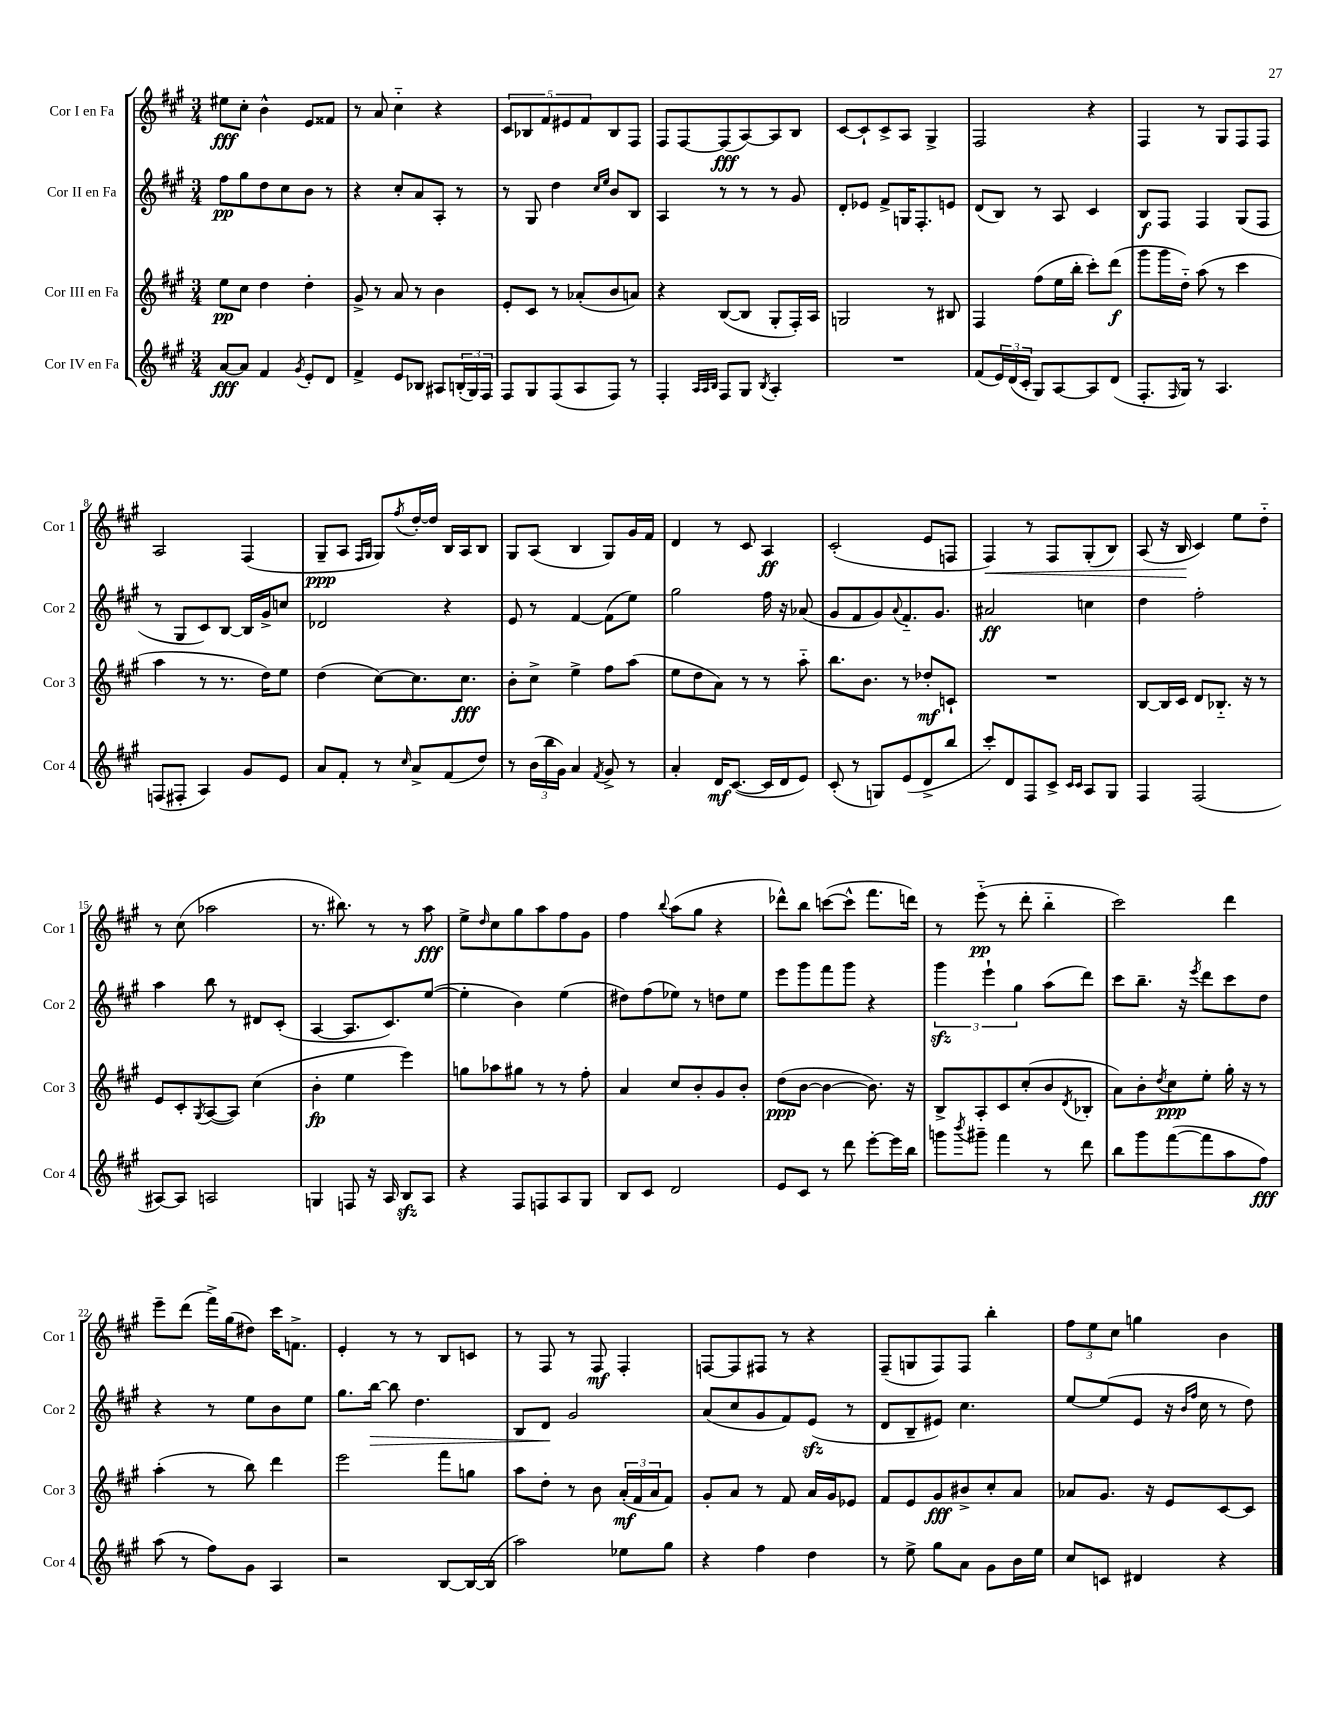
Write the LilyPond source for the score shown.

<<
\new StaffGroup <<
\new Staff = "s0" \with { instrumentName = "Cor I en Fa" shortInstrumentName = "Cor 1" } {
    \clef treble \key a \major \numericTimeSignature \time 3/4
    eis''8\fff cis''8-. b'4-^ e'8 fisis'8 |
    r8 a'8 cis''4-_ r4 |
    \tuplet 5/4 { cis'8 bes8 fis'8 eis'8 fis'8 } bes8 fis8 |
    fis8 fis8~ fis8\fff( a8~) a8 b8 |
    cis'8~ cis'8-! cis'8-> a8 gis4-> |
    fis2 r4 |
    fis4 r8 gis8 fis8 fis8 |
    a2 fis4( |
    gis8--\ppp a8 \grace { fis16 gis16 } gis8) \acciaccatura { fis''8 } d''16~-. d''16 b16 a16 b8 |
    gis8 a8( b4 gis8) gis'16 fis'16 |
    d'4 r8 cis'8 a4\ff |
    cis'2-.( e'8 f8 |
    fis4\<) r8 fis8 gis8-.( b8) |
    a8( r16 b16\! cis'4) e''8 d''8-_ |
    r8 cis''8( aes''2 |
    r8. bis''8.) r8 r8 a''8\fff |
    e''8-> \grace { d''16 } cis''8 gis''8 a''8 fis''8 gis'8 |
    fis''4 \appoggiatura { b''8 } a''8( gis''8 r4 |
    des'''8-^) b''8 c'''8~( c'''8-^ fis'''8. d'''16) |
    r8 e'''8-_\pp( r8 d'''8-. b''4-_ |
    cis'''2) d'''4 |
    e'''8-- d'''8( fis'''16->) gis''16( dis''8) cis'''16 f'8.-> |
    e'4-. r8 r8 b8 c'8 |
    r8 fis8 r8 fis8\mf fis4-. |
    f8~ f8 fis8 r8 r4 |
    fis8--( g8 fis8) fis8 b''4-. |
    \tuplet 3/2 { fis''8 e''8 cis''8 } g''4 b'4 \bar "|." |
}
\new Staff = "s1" \with { instrumentName = "Cor II en Fa" shortInstrumentName = "Cor 2" } {
    \clef treble \key a \major \numericTimeSignature \time 3/4
    fis''8\pp gis''8 d''8 cis''8 b'8 r8 |
    r4 cis''8-. a'8 a8-. r8 |
    r8 gis8 d''4 \grace { cis''16 e''16 } b'8 b8 |
    a4 r8 r8 r8 gis'8 |
    d'8-. ees'8 fis'8-> g16 fis8.-. e'8 |
    d'8( b8) r8 a8 cis'4 |
    b8\f fis8 fis4 gis8( fis8 |
    r8 gis8 cis'8) b8~ b16 gis'16-> c''8 |
    des'2 r4 |
    e'8 r8 fis'4~ fis'8( e''8) |
    gis''2 fis''16 r16 aes'8( |
    gis'8 fis'8 gis'8) \appoggiatura { a'8 } fis'8.-_ gis'8. |
    ais'2\ff c''4 |
    d''4 fis''2-. |
    a''4 b''8 r8 dis'8 cis'8-.( |
    a4~ a8. cis'8.) e''8~( |
    e''4-. b'4) e''4( |
    dis''8) fis''8( ees''8) r8 d''8 ees''8 |
    e'''8 gis'''8 fis'''8 gis'''8 r4 |
    \tuplet 3/2 { gis'''4\sfz e'''4-! gis''4 } a''8( d'''8) |
    cis'''8 b''8.-- r16 \acciaccatura { e'''8 } d'''8 cis'''8 d''8 |
    r4 r8 e''8 b'8 e''8 |
    gis''8. b''16~\> b''8 d''4. |
    b8 d'8\! gis'2 |
    a'8( cis''8 gis'8 fis'8) e'8\sfz( r8 |
    d'8 b8-- eis'8) cis''4. |
    e''8~ e''8( e'8 r16 \grace { b'16 fis''16 } cis''16 r8 d''8) \bar "|." |
}
\new Staff = "s2" \with { instrumentName = "Cor III en Fa" shortInstrumentName = "Cor 3" } {
    \clef treble \key a \major \numericTimeSignature \time 3/4
    e''8\pp cis''8 d''4 d''4-. |
    gis'8-> r8 a'8 r8 b'4 |
    e'8-. cis'8 r8 aes'8-.( b'8 a'8) |
    r4 b8~( b8 gis8-. fis16-.) a16 |
    g2 r8 bis8 |
    fis4 fis''8( e''16 b''16-. cis'''8-.) d'''8\f( |
    gis'''8 gis'''16 d''16-_) a''8( r8 cis'''4 |
    a''4 r8 r8. d''16) e''8 |
    d''4( cis''8~) cis''8. cis''8.\fff |
    b'8-. cis''8-> e''4-> fis''8 a''8( |
    e''8 d''8 a'8) r8 r8 a''8-_ |
    b''8. b'8. r8 des''8-.\mf c'8-! |
    R2. |
    b8~ b16 cis'16 d'8 bes8.-_ r16 r8 |
    e'8 cis'8-. \acciaccatura { gis8 } a8~( a8) cis''4( |
    b'4-.\fp e''4 e'''4) |
    g''8 aes''8 gis''8 r8 r8 fis''8-. |
    a'4 cis''8 b'8-. gis'8 b'8-. |
    d''8\ppp( b'8~ b'4~ b'8.) r16 |
    b8-> a8-. cis'8 cis''8-.( b'8 \acciaccatura { d'8 } bes8-. |
    a'8) b'8-. \acciaccatura { d''8 } cis''8\ppp e''8-. gis''16-. r16 r8 |
    a''4-.( r8 b''8) d'''4 |
    e'''2 fis'''8 g''8 |
    a''8 d''8-. r8 b'8 \tuplet 3/2 { a'16-.\mf( fis'16 a'16 } fis'8) |
    gis'8-. a'8 r8 fis'8 a'16 gis'16 ees'8 |
    fis'8 e'8 gis'8\fff bis'8-> cis''8-. a'8 |
    aes'8 gis'8. r16 e'8 cis'8~ cis'8 \bar "|." |
}
\new Staff = "s3" \with { instrumentName = "Cor IV en Fa" shortInstrumentName = "Cor 4" } {
    \clef treble \key a \major \numericTimeSignature \time 3/4
    a'8~\fff a'8 fis'4 \acciaccatura { gis'8 } e'8-. d'8 |
    fis'4-> e'8 bes8 ais8 \tuplet 3/2 { b16-.( gis16) fis16 } |
    fis8 gis8 fis8( a8 fis8) r8 |
    fis4-. \grace { a32 a32 b32 } fis8 gis8 \acciaccatura { b8 } a4-. |
    R2. |
    fis'8( \tuplet 3/2 { e'16) d'16( cis'16-. } gis8) a8~ a8 d'8( |
    fis8.-. \grace { fis16 } gis16) r8 a4. |
    f8( fis8-. a4) gis'8 e'8 |
    a'8 fis'8-. r8 \grace { cis''16 } a'8-> fis'8( d''8) |
    r8 \tuplet 3/2 { b'16( b''16 gis'16) } a'4 \acciaccatura { fis'8 } gis'8-> r8 |
    a'4-. d'16\mf cis'8.~( cis'16 d'16 e'8) |
    cis'8-.( r8 g8) e'8( d'8-> b''8 |
    cis'''8-.) d'8 fis8 cis'8-> \grace { cis'16 cis'16 } a8 gis8 |
    fis4 fis2( |
    ais8~) ais8 a2 |
    g4 f8 r16 a16 b8\sfz a8 |
    r4 fis8 f8 a8 gis8 |
    b8 cis'8 d'2 |
    e'8 cis'8 r8 d'''8 e'''8~-. e'''16 b''16 |
    g'''8 \acciaccatura { b'''8 } gis'''8-- fis'''4 r8 d'''8 |
    b''8 gis'''8 fis'''8~( fis'''8 a''8 fis''8\fff) |
    a''8( r8 fis''8) gis'8 a4 |
    r2 b8~ b16~ b16( |
    a''2) ees''8 gis''8 |
    r4 fis''4 d''4 |
    r8 e''8-> gis''8 a'8 gis'8 b'16 e''16 |
    cis''8 c'8 dis'4 r4 \bar "|." |
}
>>
>>
